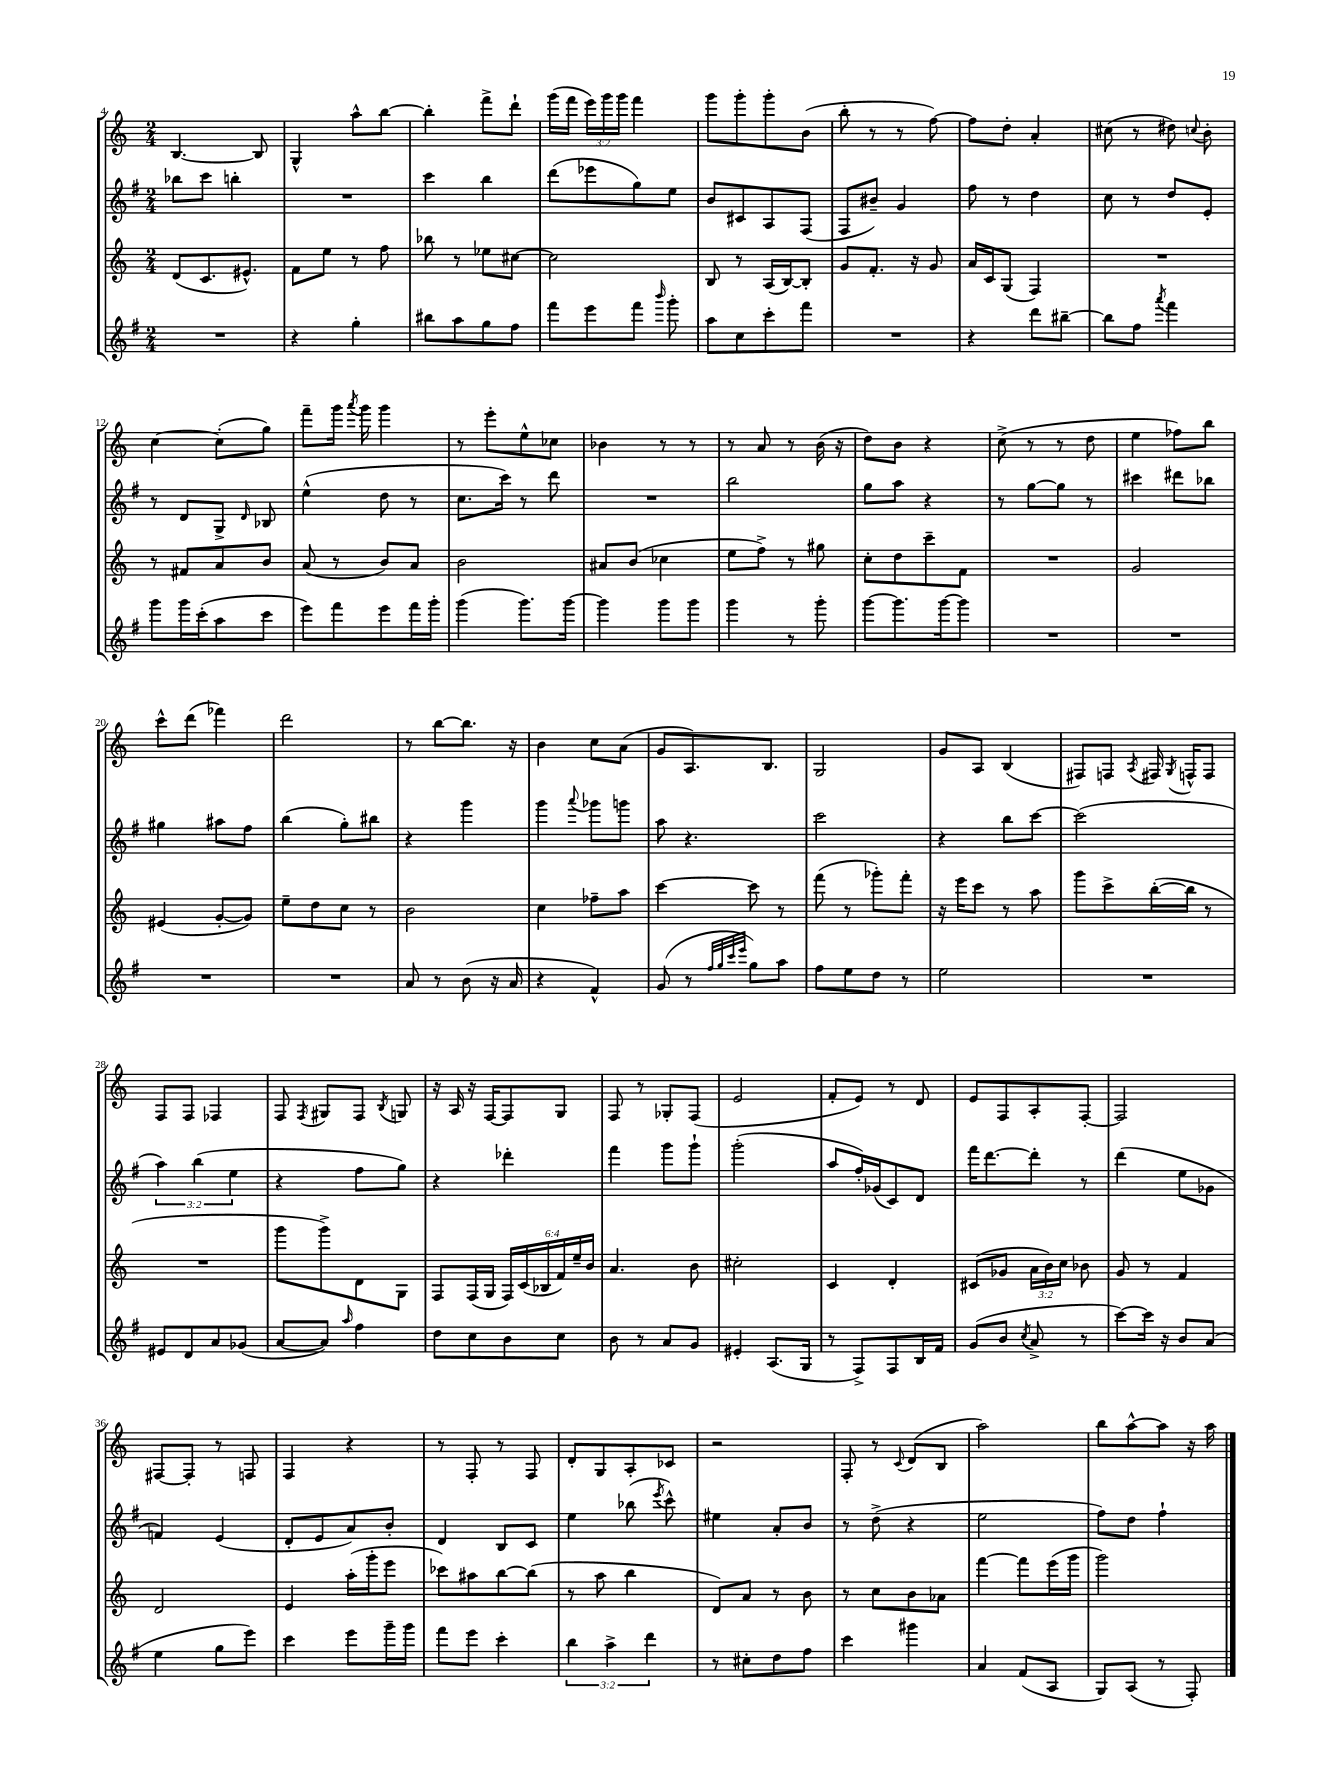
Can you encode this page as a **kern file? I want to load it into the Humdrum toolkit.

**kern	**kern	**kern	**kern
*part4	*part3	*part2	*part1
*staff4	*staff3	*staff2	*staff1
*clefG2	*clefG2	*clefG2	*clefG2
*k[f#]	*k[]	*k[f#]	*k[]
*M2/4	*M2/4	*M2/4	*M2/4
=4	=4	=4	=4
2r	(8d/L	8bb-X\L	[4.B/
.	8.c/	8ccc\J	.
.	.	4bbn'\	.
.	8.e#X^^/J)	.	.
.	.	.	8B/]
=5	=5	=5	=5
4r	8f\L	2r	4G^^/
.	8ee\J	.	.
4gg'\	8r	.	8aa^^\L
.	8ff\	.	[8bb\J
=6	=6	=6	=6
8bb#X\L	8bb-X\	4ccc\	4bb'\]
8aa\	8r	.	.
8gg\	8ee-X\L	4bb\	8fff^\L
8ff#\J	[8cc#X\J	.	8ddd`\J
=7	=7	=7	=7
8fff#\L	2cc#\]	(8ddd\L	(16ggg\LL
.	.	.	16fff\JJ
8eee\	.	8eee-X\	24eee\LL)
.	.	.	24ggg\
.	.	.	24ggg\JJ
8fff#\J	.	8gg\)	4fff\
16qqbbb/	.	.	.
8ggg'\	.	8ee\J	.
=8	=8	=8	=8
8aa\L	8B/	8b/L	8ggg\L
8cc\	8r	8c#X/	8ggg'\
8ccc'\	(16A/LL	8A/	8ggg'\
.	[16B/J)	.	.
8fff#\J	8B'/J]	(8F#/J	(8b\J
=9	=9	=9	=9
2r	8g/L	8F#/L	8bb'\
.	8.f'/J	8b#X~/J)	8r
.	.	4g/	8r
.	16r	.	.
.	8g/	.	[8ff\)
=10	=10	=10	=10
4r	16a/LL	8ff#\	8ff\L]
.	16c/J	.	.
.	(8G/J	8r	8dd'\J
8ddd\L	4F/)	4dd\	4a'/
[8bb#X~\J	.	.	.
=11	=11	=11	=11
8bb#\L]	2r	8cc\	(8cc#X\
8ff#\J	.	8r	8r
8qaaa/	.	.	.
4fff#\	.	8dd/L	8dd#X\)
.	.	.	8qqccn/
.	.	8e'/J	8b'\
!!LO:LB:g=z
=12	=12	=12	=12
8ggg\L	8r	8r	[4cc\
16ggg\L	8f#X/L	8d/L	.
(16ccc'\J	.	.	.
8aa\	8a/	8G^/J	(8cc'\L]
.	.	16qqd/	.
8ccc\J	8b/J	8B-X/	8gg\J)
=13	=13	=13	=13
8eee\L)	(8a/	(4ee^^\	8fff~\L
8fff#\	8r	.	16ggg\Jk
.	.	.	8qaaa/
.	.	.	16ggg\
8eee\	8b/L)	8dd\	4ggg\
16fff#\L	8a/J	8r	.
16ggg'\JJ	.	.	.
=14	=14	=14	=14
(4ggg\	2b\	8.cc\L	8r
.	.	.	8eee'\L
.	.	16ccc\Jk)	.
8.ggg\L)	.	8r	8ee^^\
.	.	8ddd\	8cc-X\J
[16ggg\Jk	.	.	.
=15	=15	=15	=15
4ggg\]	8a#X/L	2r	4b-X\
.	(8b/J	.	.
8ggg\L	4cc-X\	.	8r
8ggg\J	.	.	8r
=16	=16	=16	=16
4ggg\	8ee\L	2bb\	8r
.	8ff^\J)	.	8a/
8r	8r	.	8r
8ggg'\	8gg#X\	.	(16b\
.	.	.	16r
=17	=17	=17	=17
[8ggg\L	8cc'\L	8gg\L	8dd\L)
8.ggg\]	8dd\	8aa\J	8b\J
.	8ccc~\	4r	4r
[16ggg\k	.	.	.
8ggg\J]	8f\J	.	.
=18	=18	=18	=18
2r	2r	8r	(8cc^\
.	.	[8gg\L	8r
.	.	8gg\J]	8r
.	.	8r	8dd\
=19	=19	=19	=19
2r	2g/	4ccc#X\	4ee\
.	.	8ddd#X\L	8ff-X\L)
.	.	8bb-X\J	8bb\J
!!LO:LB:g=z
=20	=20	=20	=20
2r	(4e#X/	4gg#X\	8ccc^^\L
.	.	.	(8ddd\J
.	[8g'/L	8aa#X\L	4fff-X\)
.	8g/J])	8ff#\J	.
=21	=21	=21	=21
2r	8ee~\L	(4bb\	2ddd\
.	8dd\	.	.
.	8cc\J	8gg'\L)	.
.	8r	8bb#X\J	.
=22	=22	=22	=22
8a/	2b\	4r	8r
8r	.	.	[8bb\L
(8b\	.	4ggg\	8.bb\J]
16r	.	.	.
16a/	.	.	16r
=23	=23	=23	=23
4r	4cc\	4ggg\	4b\
.	.	8qqaaa/	.
4f#^^/)	8ff-X~\L	8ggg-X\L	8cc\L
.	8aa\J	8gggn\J	(8a\J
=24	=24	=24	=24
(8g/	[4ccc\	8aa\	8g/L
8r	.	4.r	8.A/)
32qqff#/LLL	.	.	.
32qqgg/	.	.	.
32qqccc/	.	.	.
32qqeee/JJJ	.	.	.
8gg\L)	8ccc\]	.	.
.	.	.	8.B/J
8aa\J	8r	.	.
=25	=25	=25	=25
8ff#\L	(8fff\	2ccc\	2G/
8ee\	8r	.	.
8dd\J	8ggg-X'\L)	.	.
8r	8fff'\J	.	.
=26	=26	=26	=26
2ee\	16r	4r	8g/L
.	16eee\KL	.	.
.	8ccc\J	.	8A/J
.	8r	8bb\L	(4B/
.	8aa\	[8ccc\J	.
=27	=27	=27	=27
2r	8ggg\L	(2ccc\]	8F#X/L)
.	8ccc^\	.	8Fn/J
.	.	.	8qA/
.	([16bb'\L	.	16F#X/
.	.	.	8qG/
.	16bb\JJ]	.	16Fn^^/KL
.	8r	.	8F/J
!!LO:LB:g=z
=28	=28	=28	=28
8e#X/L	2r	6aa\)	8F/L
8d/	.	.	8F/J
.	.	(6bb\	.
8a/	.	.	4F-X/
.	.	6ee\	.
(8g-X/J	.	.	.
=29	=29	=29	=29
[8a/L	8ggg\L	4r	8F/
.	.	.	8qF/
8a/J])	8ggg^\)	.	8G#X/L
16qqaa/	.	.	.
4ff#\	8d\	8ff#\L	8F/J
.	.	.	8qB/
.	8G\J	8gg\J)	8Gn/
=30	=30	=30	=30
8dd\L	8F/L	4r	16r
.	.	.	16A/
8cc\	(16F/L	.	16r
.	16G/JJ	.	[16F/KL
8b\	24F/LL)	4ddd-X'\	8F/]
.	(24c/	.	.
.	24B-X/	.	.
8cc\J	24f/)	.	8G/J
.	24ee~/	.	.
.	24b/JJ	.	.
=31	=31	=31	=31
8b\	4.a/	4fff#\	8F/
8r	.	.	8r
8a/L	.	8ggg\L	8G-X'/L
8g/J	8b\	8ggg`\J	(8F/J
=32	=32	=32	=32
4e#X'/	2cc#X'\	(2ggg'\	2e/
(8.A/L	.	.	.
16G/Jk	.	.	.
=33	=33	=33	=33
8r	4c/	8aa/L	8f'/L
8F#^/L)	.	16ff#'/L)	8e/J)
.	.	(16g-X/J	.
8F#/	4d'/	8c/)	8r
16B/L	.	8d/J	8d/
16f#/JJ	.	.	.
=34	=34	=34	=34
(8g/L	(8c#X/L	16fff#\KL	8e/L
.	.	[8.ddd\	.
8b/J	8g-X/J	.	8F/
8qcc/	.	.	.
8a^/	24a\LL	8ddd'\J]	8A'/
.	24b\)	.	.
.	24cc\JJ	.	.
8r	8b-X\	8r	[8F'/J
=35	=35	=35	=35
[8ccc\L)	8g/	(4ddd\	2F/]
16ccc\Jk]	8r	.	.
16r	.	.	.
8b/L	4f/	8ee\L	.
(8a/J	.	8g-X\J	.
!!LO:LB:g=z
=36	=36	=36	=36
4ee\	2d/	4fn/)	[8F#X/L
.	.	.	8F#'/J]
8gg\L	.	(4e/	8r
8eee\J)	.	.	8Fn/
=37	=37	=37	=37
4ccc\	4e/	8d'/L	4F/
.	.	8e/	.
8eee\L	(16aa'\LL	8a/)	4r
.	16ggg'\J	.	.
16ggg~\L	8eee\J	8b'/J	.
16ggg\JJ	.	.	.
=38	=38	=38	=38
8fff#\L	8ccc-X\L)	4d/	8r
8eee\J	8aa#X\	.	8F'/
4ccc'\	[8bb\	8B/L	8r
.	(8bb\J]	8c/J	8F/
=39	=39	=39	=39
6bb\	8r	4ee\	8d'/L
.	8aa\	.	8G/
6aa^\	.	.	.
.	4bb\	(8bb-X\	8A'/
6ddd\	.	.	.
.	.	8qeee/	.
.	.	8ccc^^\)	8c-X/J
=40	=40	=40	=40
8r	8d/L)	4ee#X\	2r
8cc#X'\L	8a/J	.	.
8dd\	8r	8a'/L	.
8ff#\J	8b\	8b/J	.
=41	=41	=41	=41
4ccc\	8r	8r	8F'/
.	8cc\L	(8dd^\	8r
.	.	.	8qqc/
4ggg#X\	8b\	4r	(8d/L
.	8a-X\J	.	8B/J
=42	=42	=42	=42
4a/	[4fff\	2ee\	2aa\)
(8f#/L	8fff\L]	.	.
8A/J	(16eee\L	.	.
.	16ggg\JJ	.	.
=43	=43	=43	=43
8G/L)	2ggg\)	8ff#\L)	8bb\L
(8A/J	.	8dd\J	[8aa^^\
8r	.	4ff#`\	8aa\J]
8F#'/)	.	.	16r
.	.	.	16aa\
==	==	==	==
*-	*-	*-	*-
